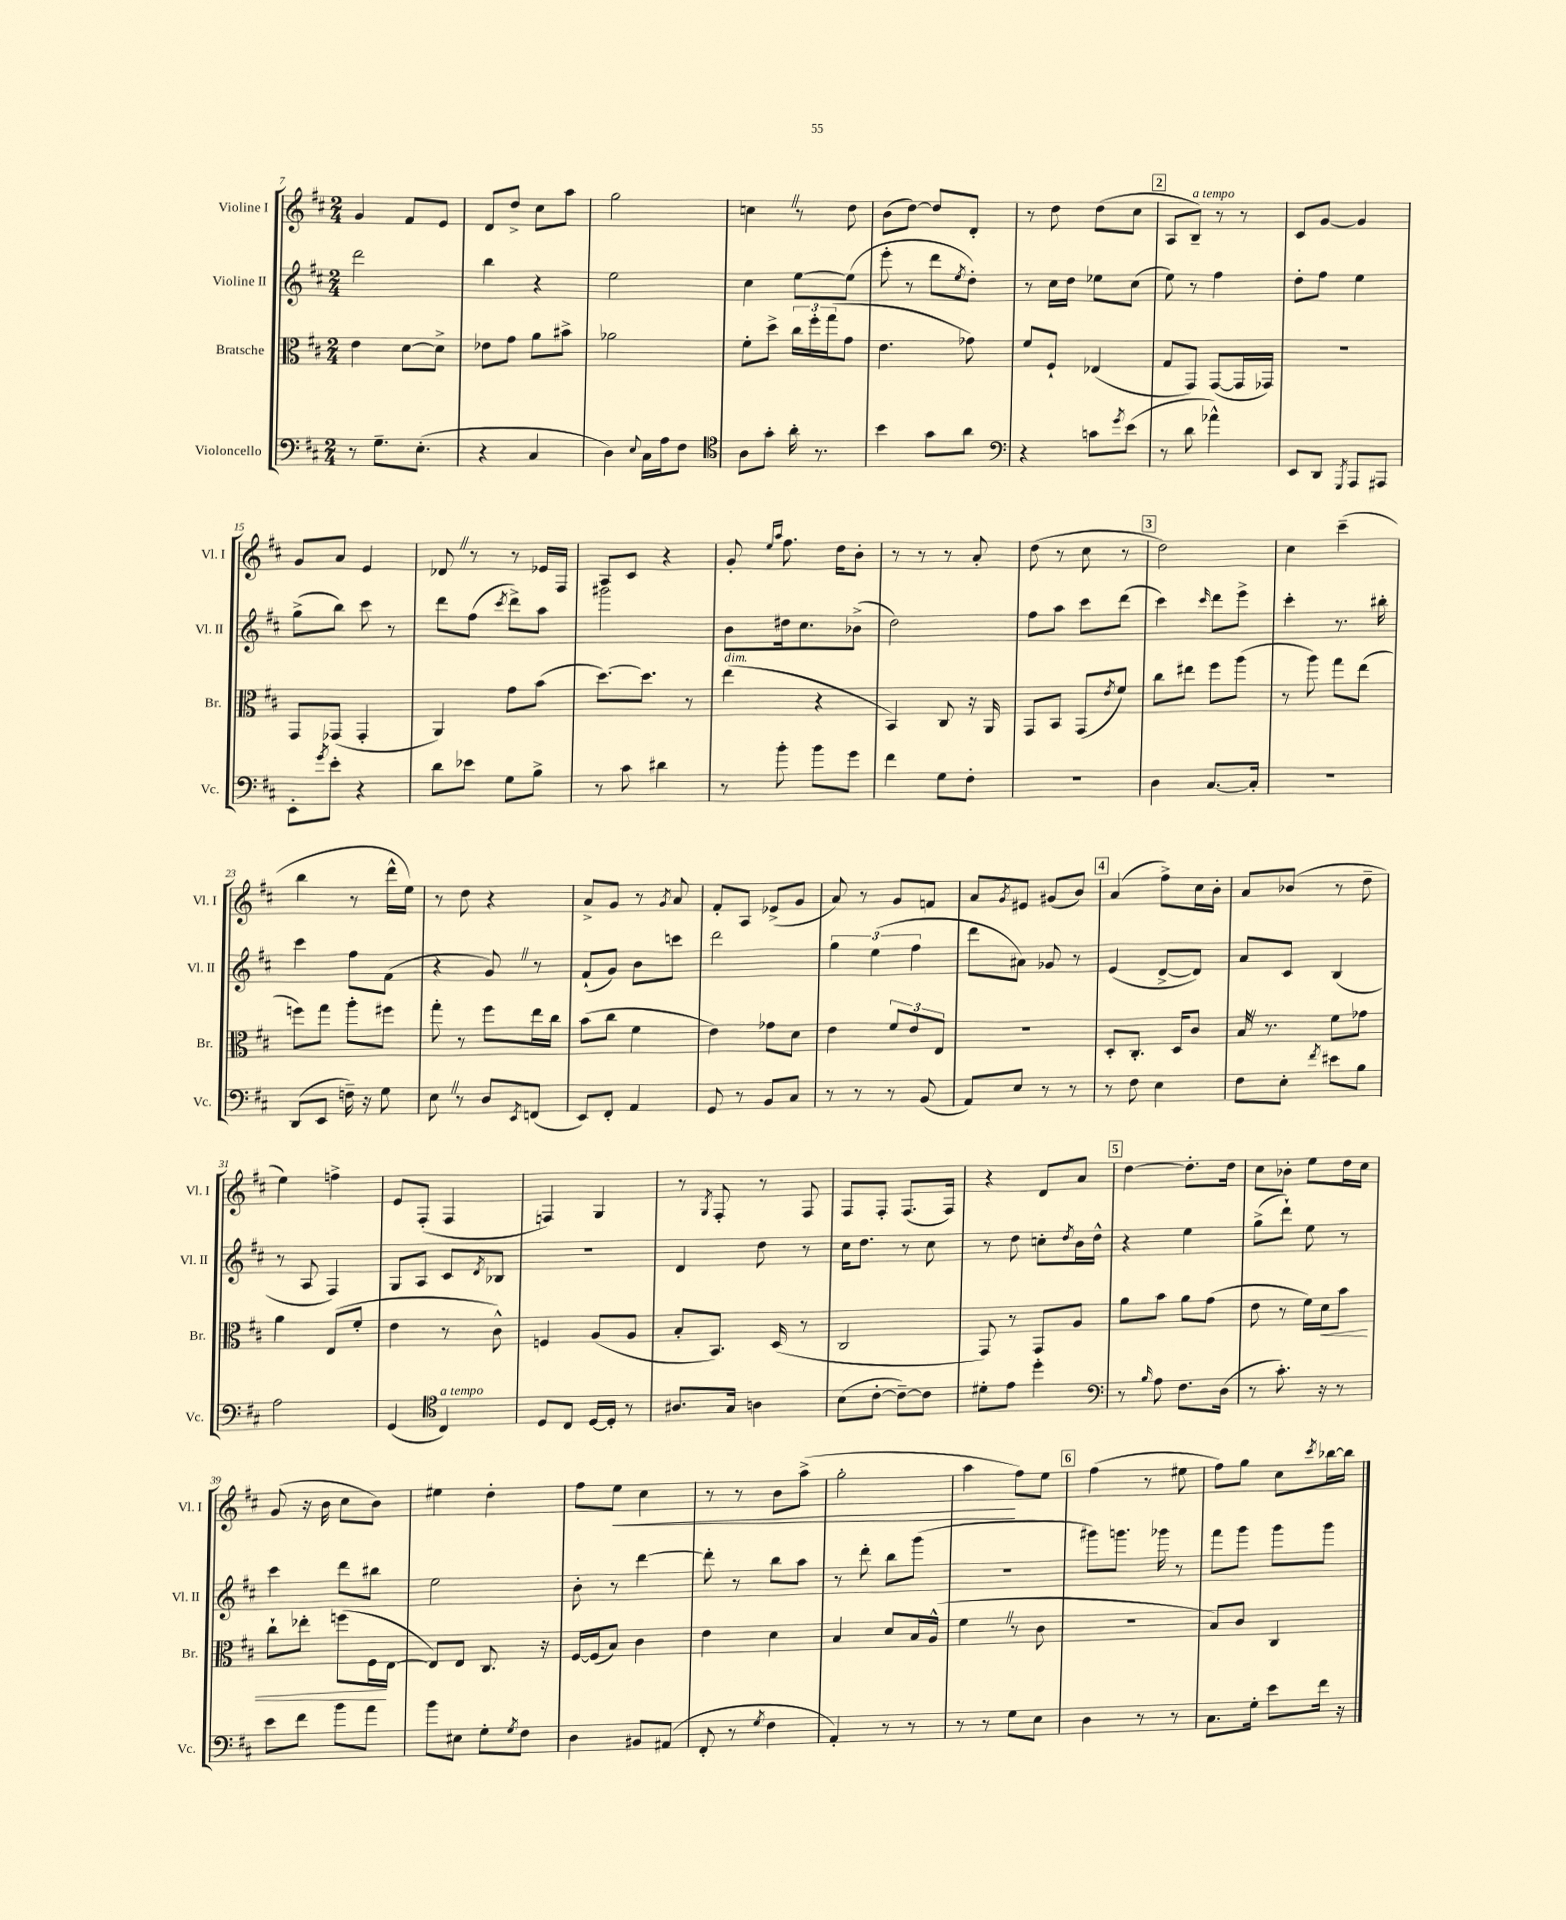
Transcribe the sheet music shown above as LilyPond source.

<<
\new StaffGroup <<
\new Staff = "s0" \with { instrumentName = "Violine I" shortInstrumentName = "Vl. I" } {
    \clef treble \key d \major \numericTimeSignature \time 2/4
    g'4 fis'8 e'8 |
    d'8 d''8-> cis''8 a''8 |
    g''2 |
    c''4 \once \override BreathingSign.text = \markup { \musicglyph "scripts.caesura.straight" } \breathe r8 d''8 |
    b'8( d''8~) d''8 d'8-. |
    r8 d''8 d''8( cis''8 |
    \mark \markup { \box "2" } a8 b8--^\markup { \italic "a tempo" }) r8 r8 |
    cis'8 g'8~ g'4 |
    g'8 a'8 e'4 |
    des'8 \once \override BreathingSign.text = \markup { \musicglyph "scripts.caesura.straight" } \breathe r8 r8 ees'16 fis16 |
    a8 cis'8 r4 |
    g'8-. \grace { e''16 a''16 } fis''8. d''16 b'8-. |
    r8 r8 r8 a'8-. |
    d''8( r8 cis''8 r8 |
    \mark \markup { \box "3" } d''2) |
    cis''4 cis'''4--( |
    b''4 r8 d'''16-^ e''16) |
    r8 d''8 r4 |
    a'8-> g'8 r8 \acciaccatura { g'8 } a'8 |
    fis'8-. a8 ees'8->( g'8 |
    a'8) r8 g'8 f'8 |
    a'8 \acciaccatura { g'8 } eis'8 gis'8( b'8) |
    \mark \markup { \box "4" } a'4( fis''8->) cis''16 b'16-. |
    a'8 bes'8( r8 d''8-- |
    e''4) f''4-> |
    e'8 fis8-.( fis4 |
    f4) g4 |
    r8 \acciaccatura { g8 } fis8-. r8 fis8 |
    fis8 fis8-. fis8.( fis16) |
    r4 d'8 a'8 |
    \mark \markup { \box "5" } d''4~ d''8.-. d''16 |
    cis''8 bes'8-. e''8 d''16 cis''16 |
    g'8( r16 b'16 cis''8 b'8) |
    eis''4 d''4-. |
    fis''8 e''8\< cis''4 |
    r8 r8 b'8 a''8->( |
    g''2-. |
    a''4\! fis''8) e''8 |
    \mark \markup { \box "6" } fis''4( r8 eis''8 |
    fis''8) g''8 cis''8 \acciaccatura { cis'''8 } bes''16~ bes''16 \bar "|." |
}
\new Staff = "s1" \with { instrumentName = "Violine II" shortInstrumentName = "Vl. II" } {
    \clef treble \key d \major \numericTimeSignature \time 2/4
    d'''2 |
    b''4 r4 |
    e''2 |
    cis''4 e''8~ e''8( |
    e'''8-. r8 d'''8 \acciaccatura { e''8 } d''8-.) |
    r8 cis''16 d''16 ees''8 cis''8( |
    \mark \markup { \box "2" } e''8) r8 fis''4 |
    d''8-. fis''8 e''4 |
    g''8->( b''8) cis'''8 r8 |
    d'''8 fis''8( \acciaccatura { cis'''8 } d'''8->) a''8 |
    gis'''2 |
    b'8 dis''16 cis''8. bes'8->( |
    d''2) |
    fis''8 a''8 cis'''8 d'''8( |
    \mark \markup { \box "3" } cis'''4) \grace { cis'''16 } d'''8 e'''8-> |
    cis'''4-. r8. bis''16-. |
    cis'''4 fis''8 fis'8( |
    r4 g'8) \once \override BreathingSign.text = \markup { \musicglyph "scripts.caesura.straight" } \breathe r8 |
    fis'8-!( g'8) b'8 c'''8 |
    d'''2 |
    \tuplet 3/2 { g''4 e''4( fis''4 } |
    d'''8 ais'8) ges'8 r8 |
    \mark \markup { \box "4" } e'4( d'8~-> d'8) |
    a'8 cis'8 b4( |
    r8 a8 fis4) |
    g8 a8 cis'8 \acciaccatura { d'8 } bes8 |
    R2 |
    d'4 d''8 r8 |
    cis''16 d''8. r8 cis''8 |
    r8 d''8 c''8-. \acciaccatura { d''8 } b'16 d''16-^ |
    \mark \markup { \box "5" } r4 e''4 |
    g''8->( d'''8-!) e''8 r8 |
    cis'''4 d'''8 bis''8 |
    e''2 |
    b'8-. r8 d'''4~ |
    d'''8-. r8 b''8 a''8 |
    r8 d'''8-. b''8 g'''8( |
    R2 |
    \mark \markup { \box "6" } gis'''8) g'''8. ges'''16 r8 |
    fis'''8 g'''8 g'''8 g'''8 \bar "|." |
}
\new Staff = "s2" \with { instrumentName = "Bratsche" shortInstrumentName = "Br." } {
    \clef alto \key d \major \numericTimeSignature \time 2/4
    e'4 d'8~ d'8-> |
    ees'8 g'8 a'8 bis'8-> |
    aes'2 |
    fis'8-. d''8-> \tuplet 3/2 { cis''16 fis''16-. g''16( } g'8 |
    e'4. ges'8) |
    fis'8 fis8-! ees4( |
    \mark \markup { \box "2" } g8 g,8) g,8~( g,16 ges,16) |
    r2 |
    g,8 ges,8( ges,4-. |
    a,4) g'8 b'8( |
    d''8.~) d''8. r8 |
    e''4^\markup { \italic "dim." }( r4 |
    b,4) cis8 r16 a,16 |
    g,8 b,8 g,8( \acciaccatura { e'8 } fis'8) |
    \mark \markup { \box "3" } cis''8 eis''8 fis''8 a''8( |
    r8 a''8) g''8 e''8( |
    f''8) g''8 a''8-. fis''8 |
    g''8-. r8 fis''8 e''16 cis''16 |
    b'8( cis''8 fis'4 |
    e'4) ges'8 d'8 |
    e'4 \tuplet 3/2 { fis'8 e'8 e8 } |
    R2 |
    \mark \markup { \box "4" } d8-. cis8.-. d16 cis'8 |
    b16 \once \override BreathingSign.text = \markup { \musicglyph "scripts.caesura.straight" } \breathe r8. fis'8 ges'8 |
    a'4 e8( fis'8-. |
    e'4 r8 cis'8-^) |
    f4 a8( a8 |
    b8-. b,8.) d16( r8 |
    cis2 |
    g,8) r8 g,8 a8 |
    \mark \markup { \box "5" } a'8 b'8 a'8 g'8( |
    e'8 r8 fis'16) d'16\< b'8 |
    cis''8-! ees''8-. f''8( fis16\! e16~ |
    e8) e8 cis8. r16 |
    fis16~ fis16( b8) cis'4 |
    e'4 d'4 |
    b4 d'8 b16 a16-^( |
    fis'4 \once \override BreathingSign.text = \markup { \musicglyph "scripts.caesura.straight" } \breathe r8 cis'8 |
    \mark \markup { \box "6" } R2 |
    b8) cis'8 cis4 \bar "|." |
}
\new Staff = "s3" \with { instrumentName = "Violoncello" shortInstrumentName = "Vc." } {
    \clef bass \key d \major \numericTimeSignature \time 2/4
    r8 g8.-- e8.-.( |
    r4 cis4 |
    d4) \appoggiatura { e8 } cis16 a16 fis8 |
    \clef tenor a8 g'8-. a'16-. r8. |
    b'4 g'8 a'8 |
    \clef bass r4 c'8 \acciaccatura { g'8 } e'8( |
    \mark \markup { \box "2" } r8 d'8 aes'4-^) |
    e,8 d,8 \acciaccatura { g,,8 } a,,8 ais,,8 |
    e,8-. \acciaccatura { g'8 } e'8-. r4 |
    d'8 ees'8 g8 b8-> |
    r8 cis'8 dis'4 |
    r8 b'8-. b'8 g'8 |
    fis'4 g8 fis8-. |
    r2 |
    \mark \markup { \box "3" } d4 cis8.~ cis16-. |
    R2 |
    d,8( e,8 f16--) r16 g8 |
    e8 \once \override BreathingSign.text = \markup { \musicglyph "scripts.caesura.straight" } \breathe r8 d8 \acciaccatura { e,8 } f,8( |
    e,8) fis,8-. a,4 |
    g,8 r8 b,8 cis8 |
    r8 r8 r8 b,8( |
    a,8) e8 r8 r8 |
    \mark \markup { \box "4" } r8 fis8 e4 |
    fis8 e8-. \acciaccatura { fis'8 } eis'8 b8 |
    a2 |
    g,4( \clef tenor cis4^\markup { \italic "a tempo" }) |
    d8 cis8 d16~ d16-. r8 |
    ais8. g16 a4 |
    b8( cis'8~-. cis'8~--) cis'8 |
    dis'8-. e'8 d''4-. |
    \mark \markup { \box "5" } \clef bass r8 \grace { b16 } a8 fis8. d16( |
    r8 cis'8.-.) r16 r8 |
    e'8 fis'8 b'8 a'8 |
    b'8 eis8 g8-. \acciaccatura { g8 } fis8 |
    d4 bis,8 ais,8( |
    fis,8-. r8 \acciaccatura { g8 } fis4 |
    a,4-.) r8 r8 |
    r8 r8 g8 e8 |
    \mark \markup { \box "6" } d4 r8 r8 |
    cis8. g16-. e'8 fis'16 r16 \bar "|." |
}
>>
>>
\layout { \context { \Score currentBarNumber = #7 } }
